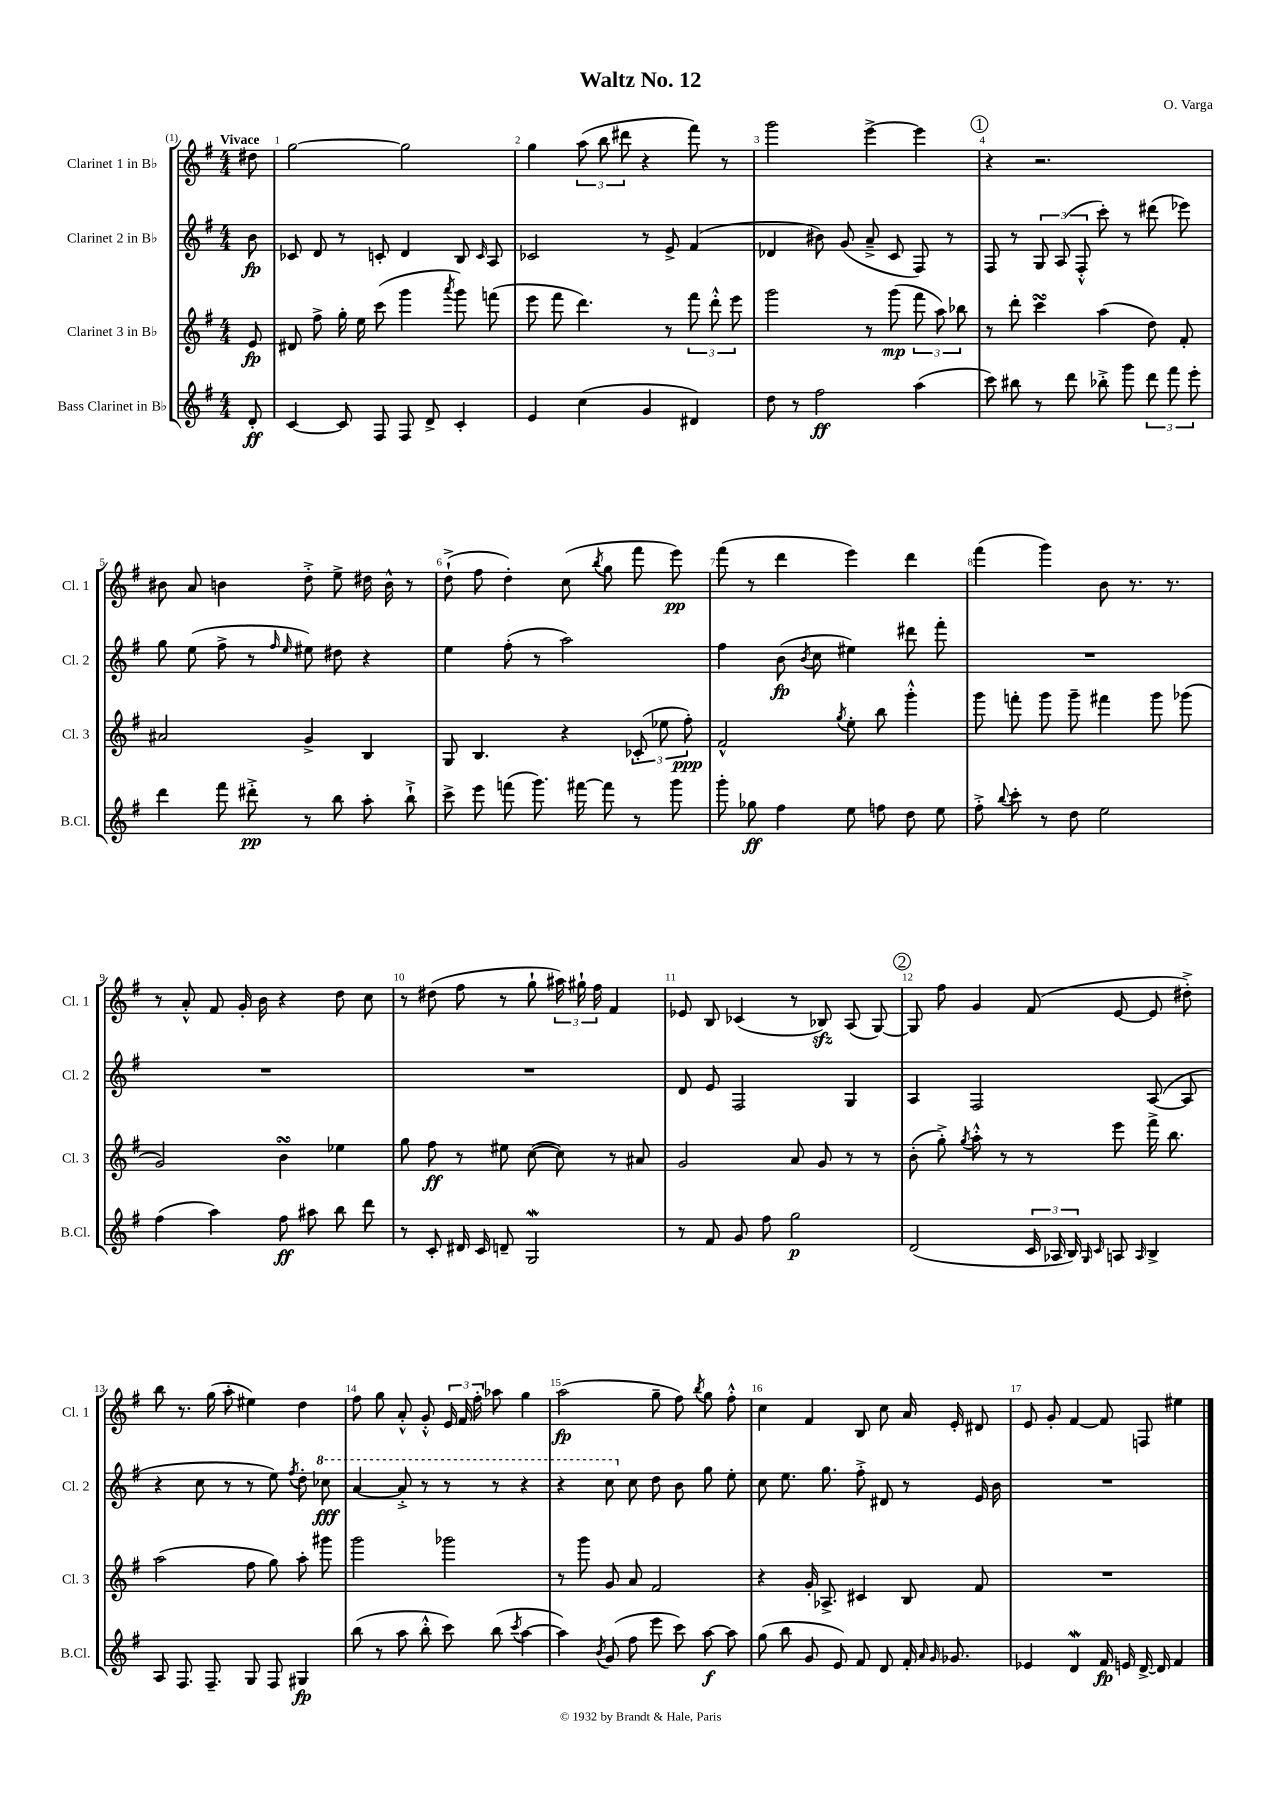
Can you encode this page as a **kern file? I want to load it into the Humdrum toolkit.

**kern	**dynam	**kern	**dynam	**kern	**dynam	**kern	**dynam
*part4	*part4	*part3	*part3	*part2	*part2	*part1	*part1
*staff4	*staff4	*staff3	*staff3	*staff2	*staff2	*staff1	*staff1
*I"Bass Clarinet in B♭	*	*I"Clarinet 3 in B♭	*	*I"Clarinet 2 in B♭	*	*I"Clarinet 1 in B♭	*
*I'B.Cl.	*	*I'Cl. 3	*	*I'Cl. 2	*	*I'Cl. 1	*
*clefG2	*	*clefG2	*	*clefG2	*	*clefG2	*
*k[f#]	*	*k[f#]	*	*k[f#]	*	*k[f#]	*
*M4/4	*	*M4/4	*	*M4/4	*	*M4/4	*
=	=	=	=	=	=	=	=
!	!	!	!	!	!	!LO:TX:a:B:t=Vivace	!
8d'/	ff	8e/	fp	8b\	fp	8dd#X\	.
=1	=1	=1	=1	=1	=1	=1	=1
[4c/	.	8d#X/	.	8c-X/	.	[2gg\	.
.	.	8ff#^\	.	8d/	.	.	.
8c/]	.	16gg'\	.	8r	.	.	.
.	.	16ee\	.	.	.	.	.
8F#/	.	(8ccc\	.	8cn'/	.	.	.
8F#/	.	4ggg\	.	4d/	.	2gg\]	.
8d^/	.	.	.	.	.	.	.
.	.	8qaaa/	.	.	.	.	.
4c'/	.	8ggg\)	.	8B/	.	.	.
.	.	.	.	16qqc/	.	.	.
.	.	(8fffn\	.	8A/	.	.	.
=2	=2	=2	=2	=2	=2	=2	=2
4e/	.	8eee\	.	2c-X/	.	4gg\	.
.	.	8fff#\	.	.	.	.	.
(4cc\	.	4.ddd\)	.	.	.	(12aa\	.
.	.	.	.	.	.	12bb\	.
.	.	.	.	.	.	12ddd#X\	.
4g/	.	.	.	8r	.	4r	.
.	.	8r	.	8e^/	.	.	.
4d#X/)	.	12fff#\	.	(4f#/	.	8fff#\)	.
.	.	12ddd'^^\	.	.	.	.	.
.	.	.	.	.	.	8r	.
.	.	12eee\	.	.	.	.	.
=3	=3	=3	=3	=3	=3	=3	=3
8dd\	.	2ggg\	.	4d-X/	.	2ggg\	.
8r	.	.	.	.	.	.	.
2ff#\	ff	.	.	8b#X\)	.	.	.
.	.	.	.	(8g/	.	.	.
.	.	8r	.	8a~^/	.	[4eee^\	.
.	.	(8ggg\	mp	8c/	.	.	.
(4aa\	.	12fff#\	.	8F#/)	.	4eee\]	.
.	.	12aa\)	.	.	.	.	.
.	.	.	.	8r	.	.	.
.	.	12bb-X\	.	.	.	.	.
!!LO:REH:place=s1:t=1
=4	=4	=4	=4	=4	=4	=4	=4
8ccc\)	.	8r	.	8F#/	.	4r	.
8bb#X\	.	8ddd'\	.	8r	.	.	.
8r	.	4cccsSSs\	.	12G/	.	2.r	.
.	.	.	.	(12A/	.	.	.
8ddd\	.	.	.	.	.	.	.
.	.	.	.	12F#'^^/	.	.	.
8bb-X'^\	.	(4aa\	.	8ccc'\)	.	.	.
8ggg\	.	.	.	8r	.	.	.
12ddd\	.	8dd\)	.	(8ddd#X\	.	.	.
12fff#\	.	.	.	.	.	.	.
.	.	8f#'/	.	8eee-X\)	.	.	.
12eee'\	.	.	.	.	.	.	.
!!LO:LB:g=z
=5	=5	=5	=5	=5	=5	=5	=5
4ddd\	.	2a#X/	.	8gg\	.	8b#X\	.
.	.	.	.	(8ee\	.	8a/	.
8fff#\	.	.	.	8ff#^\	.	4bn\	.
8ddd#X'^\	pp	.	.	8r	.	.	.
.	.	.	.	16qqff#/	.	.	.
.	.	.	.	16qqee/	.	.	.
8r	.	4g^/	.	8ee#X\)	.	8dd'^\	.
8bb\	.	.	.	8dd#X\	.	8ee^\	.
8aa'\	.	4B/	.	4r	.	16dd#X\	.
.	.	.	.	.	.	16b^^\	.
8bb`^\	.	.	.	.	.	8r	.
=6	=6	=6	=6	=6	=6	=6	=6
8ccc^\	.	8G/	.	4ee\	.	(8dd`^\	.
8eee\	.	4.B/	.	.	.	8ff#\	.
(8fffn\	.	.	.	(8ff#'\	.	4dd'\)	.
8.ggg\)	.	.	.	8r	.	.	.
.	.	4r	.	2aa\)	.	(8cc\	.
[16fff#X\	.	.	.	.	.	.	.
.	.	.	.	.	.	8qbb/	.
8fff#\]	.	.	.	.	.	8gg\	.
8r	.	(12c-X'/	.	.	.	8fff#\	.
.	.	12ee-X\	.	.	.	.	.
8ggg\	.	.	.	.	.	8eee\)	pp
.	.	12ff#'\)	ppp	.	.	.	.
=7	=7	=7	=7	=7	=7	=7	=7
8ggg'\	.	2f#^^/	.	4ff#\	.	(8fff#\	.
8gg-X\	ff	.	.	.	.	8r	.
4ff#\	.	.	.	(8b\	fp	4ddd\	.
.	.	.	.	8qb/	.	.	.
.	.	.	.	8cc\	.	.	.
.	.	8qgg/	.	.	.	.	.
8ee\	.	8ee'\	.	4ee#X\)	.	4eee\)	.
8ffn\	.	8bb\	.	.	.	.	.
8dd\	.	4ggg'^^\	.	8ddd#X\	.	4ddd\	.
8ee\	.	.	.	8fff#'\	.	.	.
=8	=8	=8	=8	=8	=8	=8	=8
8ff#'^\	.	8ggg\	.	1r	.	(4fff#\	.
8qqbb/	.	.	.	.	.	.	.
8ccc'\	.	8fffn'\	.	.	.	.	.
8r	.	8ggg\	.	.	.	4ggg\)	.
8dd\	.	8ggg~\	.	.	.	.	.
2ee\	.	4fff#X\	.	.	.	8b\	.
.	.	.	.	.	.	8.r	.
.	.	8ggg\	.	.	.	.	.
.	.	.	.	.	.	8.r	.
.	.	(8ggg-X\	.	.	.	.	.
!!LO:LB:g=z
=9	=9	=9	=9	=9	=9	=9	=9
(4ff#\	.	2g/)	.	1r	.	8r	.
.	.	.	.	.	.	8a'^^/	.
4aa\)	.	.	.	.	.	8f#/	.
.	.	.	.	.	.	16g'/	.
.	.	.	.	.	.	16b\	.
8ff#\	ff	4bsSsS\	.	.	.	4r	.
8aa#X\	.	.	.	.	.	.	.
8bb\	.	4ee-X\	.	.	.	8dd\	.
8ddd\	.	.	.	.	.	8cc\	.
=10	=10	=10	=10	=10	=10	=10	=10
8r	.	8gg\	.	1r	.	8r	.
8c'/	.	8ff#\	ff	.	.	(8dd#X\	.
16d#X/	.	8r	.	.	.	8ff#\	.
16c/	.	.	.	.	.	.	.
8dn~/	.	8ee#X\	.	.	.	8r	.
2Gw/	.	([8cc\	.	.	.	8gg`\	.
.	.	8cc\])	.	.	.	24aa#X\)	.
.	.	.	.	.	.	24gg#X`\	.
.	.	.	.	.	.	24ff#\	.
.	.	8r	.	.	.	4f#/	.
.	.	8a#X/	.	.	.	.	.
=11	=11	=11	=11	=11	=11	=11	=11
8r	.	2g/	.	8d/	.	8e-X/	.
8f#/	.	.	.	8e/	.	8B/	.
8g/	.	.	.	2F#/	.	(4c-X/	.
8ff#\	.	.	.	.	.	.	.
2gg\	p	8a/	.	.	.	8r	.
.	.	8g/	.	.	.	8B-Xzz/)	.
.	.	8r	.	4G/	.	(8A/	.
.	.	8r	.	.	.	[8G/)	.
!!LO:REH:place=s1:t=2
=12	=12	=12	=12	=12	=12	=12	=12
(2d/	.	(8b'\	.	4A/	.	8G/]	.
.	.	8gg'^\)	.	.	.	8ff#\	.
.	.	8qgg/	.	.	.	.	.
.	.	8aa'^^\	.	2F#/	.	4g/	.
.	.	8r	.	.	.	.	.
24c/	.	8r	.	.	.	(8f#/	.
24A-X/	.	.	.	.	.	.	.
24B/)	.	.	.	.	.	.	.
16qqG/	.	.	.	.	.	.	.
16qqc/	.	.	.	.	.	.	.
8An/	.	8eee\	.	.	.	[8e/	.
16qqA/	.	.	.	.	.	.	.
4B^/	.	16fff#^\	.	([8A/	.	8e/]	.
.	.	8.bb\	.	.	.	.	.
.	.	.	.	8A/]	.	8dd#X'^\)	.
!!LO:LB:g=z
=13	=13	=13	=13	=13	=13	=13	=13
8A/	.	(2aa\	.	4r	.	8bb\	.
8.F#/	.	.	.	.	.	8.r	.
.	.	.	.	8cc\	.	.	.
8.F#~/	.	.	.	.	.	(16gg\	.
.	.	.	.	8r	.	8aa'\	.
8G/	.	8ff#\	.	8r	.	4ee#X\)	.
8F#/	.	8gg\)	.	8ee\)	.	.	.
.	.	.	.	8qff#/	.	.	.
4G#X/	fp	8aa'\	.	8dd'\	.	4dd\	.
*	*	*	*	*8va	*	*	*
.	.	8ggg#X\	.	8ccc-X\	fff	.	.
=14	=14	=14	=14	=14	=14	=14	=14
(8bb\	.	2ggg\	.	[4aa/	.	8ff#\	.
8r	.	.	.	.	.	8gg\	.
8aa\	.	.	.	8aa'^/]	.	8a'^^/	.
8bb'^^\	.	.	.	8r	.	8g'^^/	.
8ccc\)	.	2ggg-X\	.	8r	.	24e/	.
.	.	.	.	.	.	24f#/	.
.	.	.	.	.	.	24ff#'\	.
(8bb\	.	.	.	8r	.	8aa-X\	.
8qccc/	.	.	.	.	.	.	.
[4aa\	.	.	.	4r	.	4gg\	.
=15	=15	=15	=15	=15	=15	=15	=15
4aa\])	.	8r	.	4r	.	(2aa\	fp
.	.	8ggg\	.	.	.	.	.
8qb/	.	.	.	.	.	.	.
(8g/	.	8g/	.	8ccc\	.	.	.
*	*	*	*	*X8va	*	*	*
8ff#\	.	8a/	.	8cc\	.	.	.
8eee\	.	2f#/	.	8dd\	.	8gg~\	.
8ccc\)	.	.	.	8b\	.	8ff#\)	.
.	.	.	.	.	.	8qbb/	.
[8aa\	f	.	.	8gg\	.	8gg\	.
8aa\]	.	.	.	8ee'\	.	8ff#'^^\	.
=16	=16	=16	=16	=16	=16	=16	=16
(8gg\	.	4r	.	8cc\	.	4cc\	.
8bb\	.	.	.	8.ee\	.	.	.
8g/	.	16g'/	.	.	.	4f#/	.
.	.	8.A-X^/	.	8.gg\	.	.	.
8e/)	.	.	.	.	.	.	.
8f#/	.	4c#X/	.	8ff#'^\	.	8B/	.
8d/	.	.	.	8d#X/	.	8cc\	.
16f#'/	.	8B/	.	8r	.	16a/	.
16qqa/	.	.	.	.	.	.	.
16qqg/	.	.	.	.	.	.	.
8.g-X/	.	.	.	.	.	16e'/	.
.	.	8f#/	.	16e/	.	8d#X/	.
.	.	.	.	16b\	.	.	.
=17	=17	=17	=17	=17	=17	=17	=17
4e-X/	.	1r	.	1r	.	8e/	.
.	.	.	.	.	.	8g'/	.
4dW/	.	.	.	.	.	[4f#/	.
16f#/	fp	.	.	.	.	8f#/]	.
16en/	.	.	.	.	.	.	.
[16d^/	.	.	.	.	.	8Fn/	.
16d/]	.	.	.	.	.	.	.
4f#/	.	.	.	.	.	4ee#X\	.
==	==	==	==	==	==	==	==
*-	*-	*-	*-	*-	*-	*-	*-
